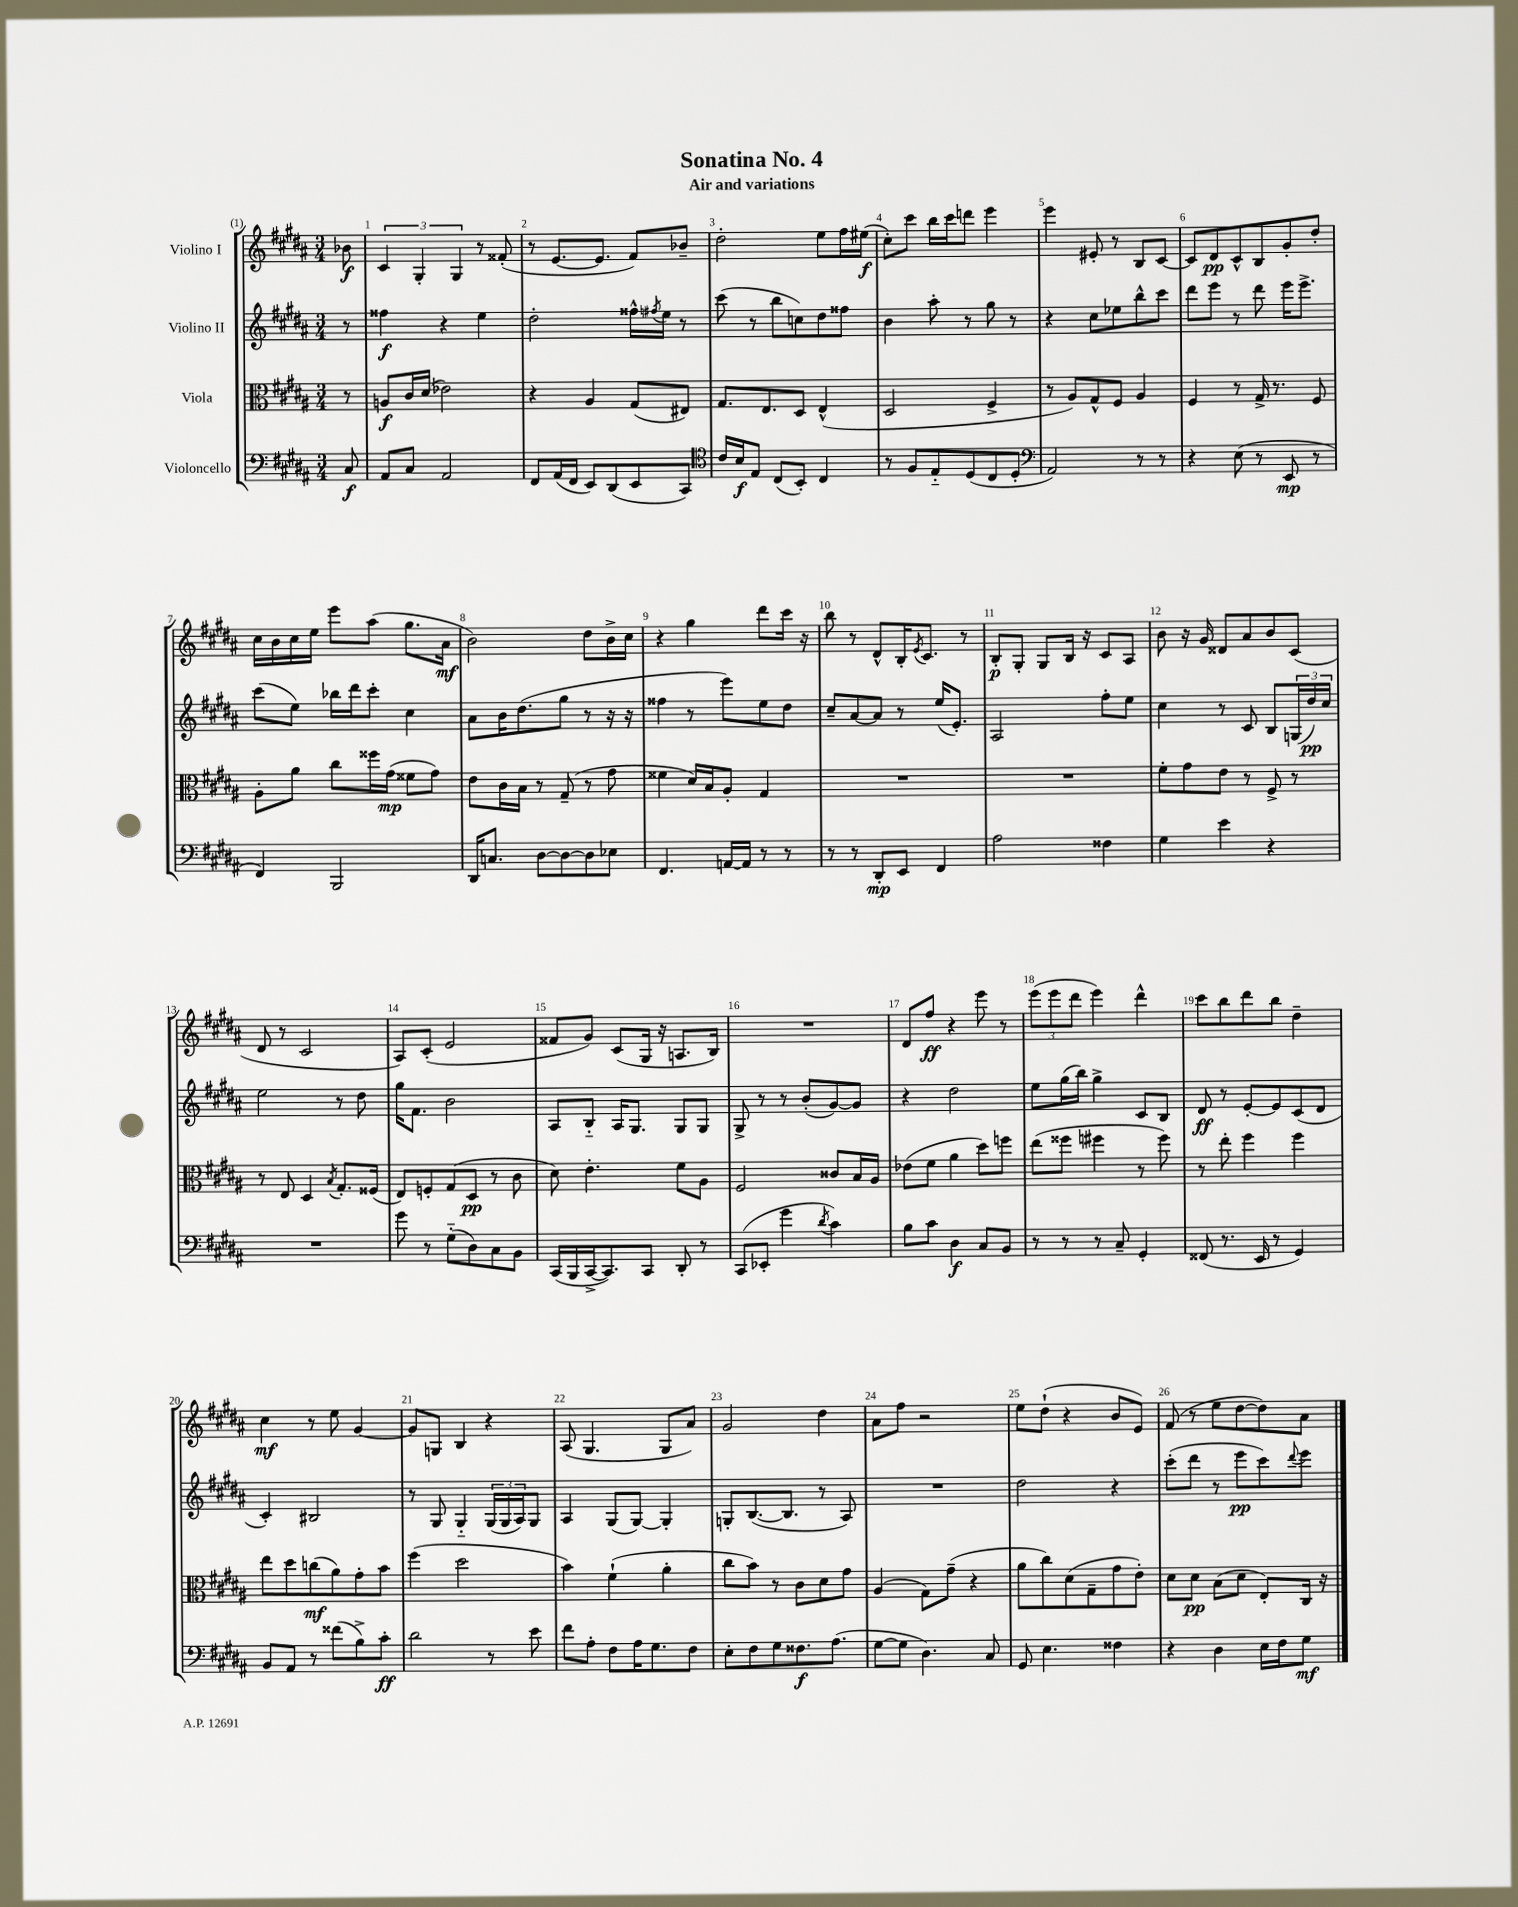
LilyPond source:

\header { title = "Sonatina No. 4" subtitle = "Air and variations" }
<<
\new StaffGroup <<
\new Staff = "s0" \with { instrumentName = "Violino I" } {
    \clef treble \key b \major \numericTimeSignature \time 3/4 \partial 8
    bes'8\f |
    \tuplet 3/2 { cis'4 gis4-. gis4 } r8 fisis'8-.( |
    r8 e'8.~ e'8. fis'8) bes'8-- |
    dis''2-. e''8 fis''16 eis''16\f( |
    cis''8-.) cis'''8 b''16 cis'''16 d'''8 e'''4 |
    e'''4 eis'8-. r8 b8 cis'8~ |
    cis'8 dis'8\pp cis'8-^ b8 gis'8-. dis''8-. |
    cis''16 b'16 cis''16 e''16 e'''8 ais''8( gis''8. ais'16\mf |
    b'2) dis''8 b'16-> cis''16 |
    r4 gis''4 dis'''8 cis'''16 r16 |
    b''8 r8 dis'8-^ b16-. \acciaccatura { e'8 } cis'8. r8 |
    b8-.\p gis8-. gis8 b16 r16 cis'8 ais8 |
    b'8 r16 gis'16 disis'8 ais'8 b'8 cis'8( |
    dis'8 r8 cis'2 |
    ais8) cis'8-.( e'2 |
    fisis'8 gis'8) cis'8( gis16 r16 a8. b16) |
    R2. |
    dis'8 fis''8\ff r4 e'''8 r8 |
    \tuplet 3/2 { e'''8( e'''8 dis'''8 } e'''4) dis'''4-^ |
    cis'''8 b''8 dis'''8 b''8 dis''4-- |
    cis''4\mf r8 e''8 gis'4~ |
    gis'8 g8 b4 r4 |
    ais8( gis4. gis8 ais'8) |
    gis'2 dis''4 |
    ais'8 fis''8 r2 |
    e''8 dis''8-!( r4 b'8 e'8) |
    fis'8( r8 e''8 dis''8~ dis''8) ais'8 \bar "|." |
}
\new Staff = "s1" \with { instrumentName = "Violino II" } {
    \clef treble \key b \major \numericTimeSignature \time 3/4 \partial 8
    r8 |
    fisis''4\f r4 e''4 |
    dis''2-. fisis''16-^ \acciaccatura { fis''8 } e''16 r8 |
    cis'''8( r8 b''8 c''8) dis''8 fisis''8 |
    b'4 ais''8-. r8 gis''8 r8 |
    r4 cis''8 ees''8 b''8-^ cis'''8 |
    dis'''8 e'''8 r8 dis'''8 e'''16 e'''8.-> |
    cis'''8( e''8) bes''16 dis'''16 cis'''8-. cis''4 |
    ais'8 b'16 dis''8.( gis''8 r8 r16 r16 |
    fisis''4 r8 e'''8) e''8 dis''8 |
    cis''8-- ais'8~ ais'8 r8 e''16( e'8.-.) |
    ais2 fis''8-. e''8 |
    cis''4 r8 cis'8 b8 \tuplet 3/2 { g16( dis''16\pp) cis''16 } |
    e''2 r8 dis''8 |
    gis''16 fis'8. b'2 |
    ais8 b8-_ ais16 gis8. gis8 gis8 |
    gis8-> r8 r8 b'8-.( gis'8~) gis'8 |
    r4 dis''2 |
    e''8 gis''16( b''16) gis''4-> cis'8 b8 |
    dis'8\ff r8 e'8~-. e'8 cis'8( dis'8 |
    cis'4-.) bis2 |
    r8 gis8 gis4-_ \tuplet 3/2 { gis16( gis16 ais16) } gis8 |
    ais4 gis8( gis8~) gis4-. |
    g8-. b8.~( b8. r8 ais8) |
    R2. |
    dis''2 r4 |
    cis'''8-.( dis'''8 r8 e'''8\pp cis'''8) \appoggiatura { dis'''8 } e'''8 \bar "|." |
}
\new Staff = "s2" \with { instrumentName = "Viola" } {
    \clef alto \key b \major \numericTimeSignature \time 3/4 \partial 8
    r8 |
    a8\f cis'16 dis'16( ees'2) |
    r4 ais4 gis8( eis8) |
    gis8. e8. dis8 e4-^( |
    dis2 fis4-> |
    r8 ais8) gis8-^ fis8 ais4 |
    fis4 r8 gis16-> r8. fis8 |
    ais8-. ais'8 cis''8 fisis''16 gis'16\mp( fisis'8 gis'8) |
    e'8 cis'16 b16 r8 gis8--( r8 gis'8 |
    fisis'4 dis'16) b16 ais8-. gis4 |
    R2. |
    R2. |
    fis'8-. gis'8 e'8 r8 fis8-> r8 |
    r8 e8 dis4 \acciaccatura { b8 } gis8.-. fisis16( |
    e8) f8-. gis8( dis8\pp r8 cis'8 |
    dis'8) e'4.-. fis'8 ais8 |
    fis2 cisis'8 b16 ais16 |
    ees'8( fis'8 ais'4 dis''8) f''8 |
    e''8( fisis''8 fis''4 r8 fis''8) |
    r8 e''8-. fis''4 fis''4 |
    e''8 dis''8 c''8\mf( ais'8) gis'8-. b'8 |
    fis''4( dis''2 |
    b'4) fis'4-!( ais'4-. |
    cis''8 b'8) r8 cis'8 dis'8 gis'8 |
    ais4( gis8) gis'8--( r4 |
    ais'8 cis''8) dis'8( gis8-- gis'8 e'8-.) |
    dis'8 dis'8\pp b8( dis'8 e8-.) cis16 r16 \bar "|." |
}
\new Staff = "s3" \with { instrumentName = "Violoncello" } {
    \clef bass \key b \major \numericTimeSignature \time 3/4 \partial 8
    cis8\f |
    ais,8 cis8 ais,2 |
    fis,8 ais,16( fis,16 e,8) dis,8( e,8 cis,8) |
    \clef tenor cis'16 b16\f e8 cis8( b,8-.) cis4 |
    r8 fis8 e8-_ dis8( cis8 dis8-. |
    \clef bass ais,2) r8 r8 |
    r4 e8( r8 e,8\mp r8 |
    fis,4) b,,2 |
    dis,16 c8. dis8~ dis8~ dis8 ees8 |
    fis,4. a,16~ a,16 r8 r8 |
    r8 r8 dis,8-.\mp e,8 fis,4 |
    ais2 fisis4 |
    gis4 e'4 r4 |
    R2. |
    gis'8 r8 gis8-_( dis8) cis8 b,8 |
    cis,16( b,,16 cis,16~-> cis,8.) cis,8 dis,8-. r8 |
    cis,8( ees,8-. gis'4 \acciaccatura { dis'8 } cis'4) |
    b8 cis'8 dis4\f cis8 b,8 |
    r8 r8 r8 cis8-- gis,4-. |
    fisis,8( r8. e,16 r8 gis,4) |
    b,8 ais,8 r8 fisis'8( b8->) cis'8-.\ff |
    dis'2 r8 e'8 |
    fis'8 ais8-. fis8 ais16 gis8. fis8 |
    e8-. fis8 gis8 fisis8.\f ais8.( |
    gis8~ gis8 dis4.) cis8 |
    gis,8 e4. fisis4 |
    r4 dis4 e16 fis16 gis8\mf \bar "|." |
}
>>
>>
\layout { \context { \Score \override BarNumber.break-visibility = ##(#f #t #t) barNumberVisibility = #all-bar-numbers-visible } }
